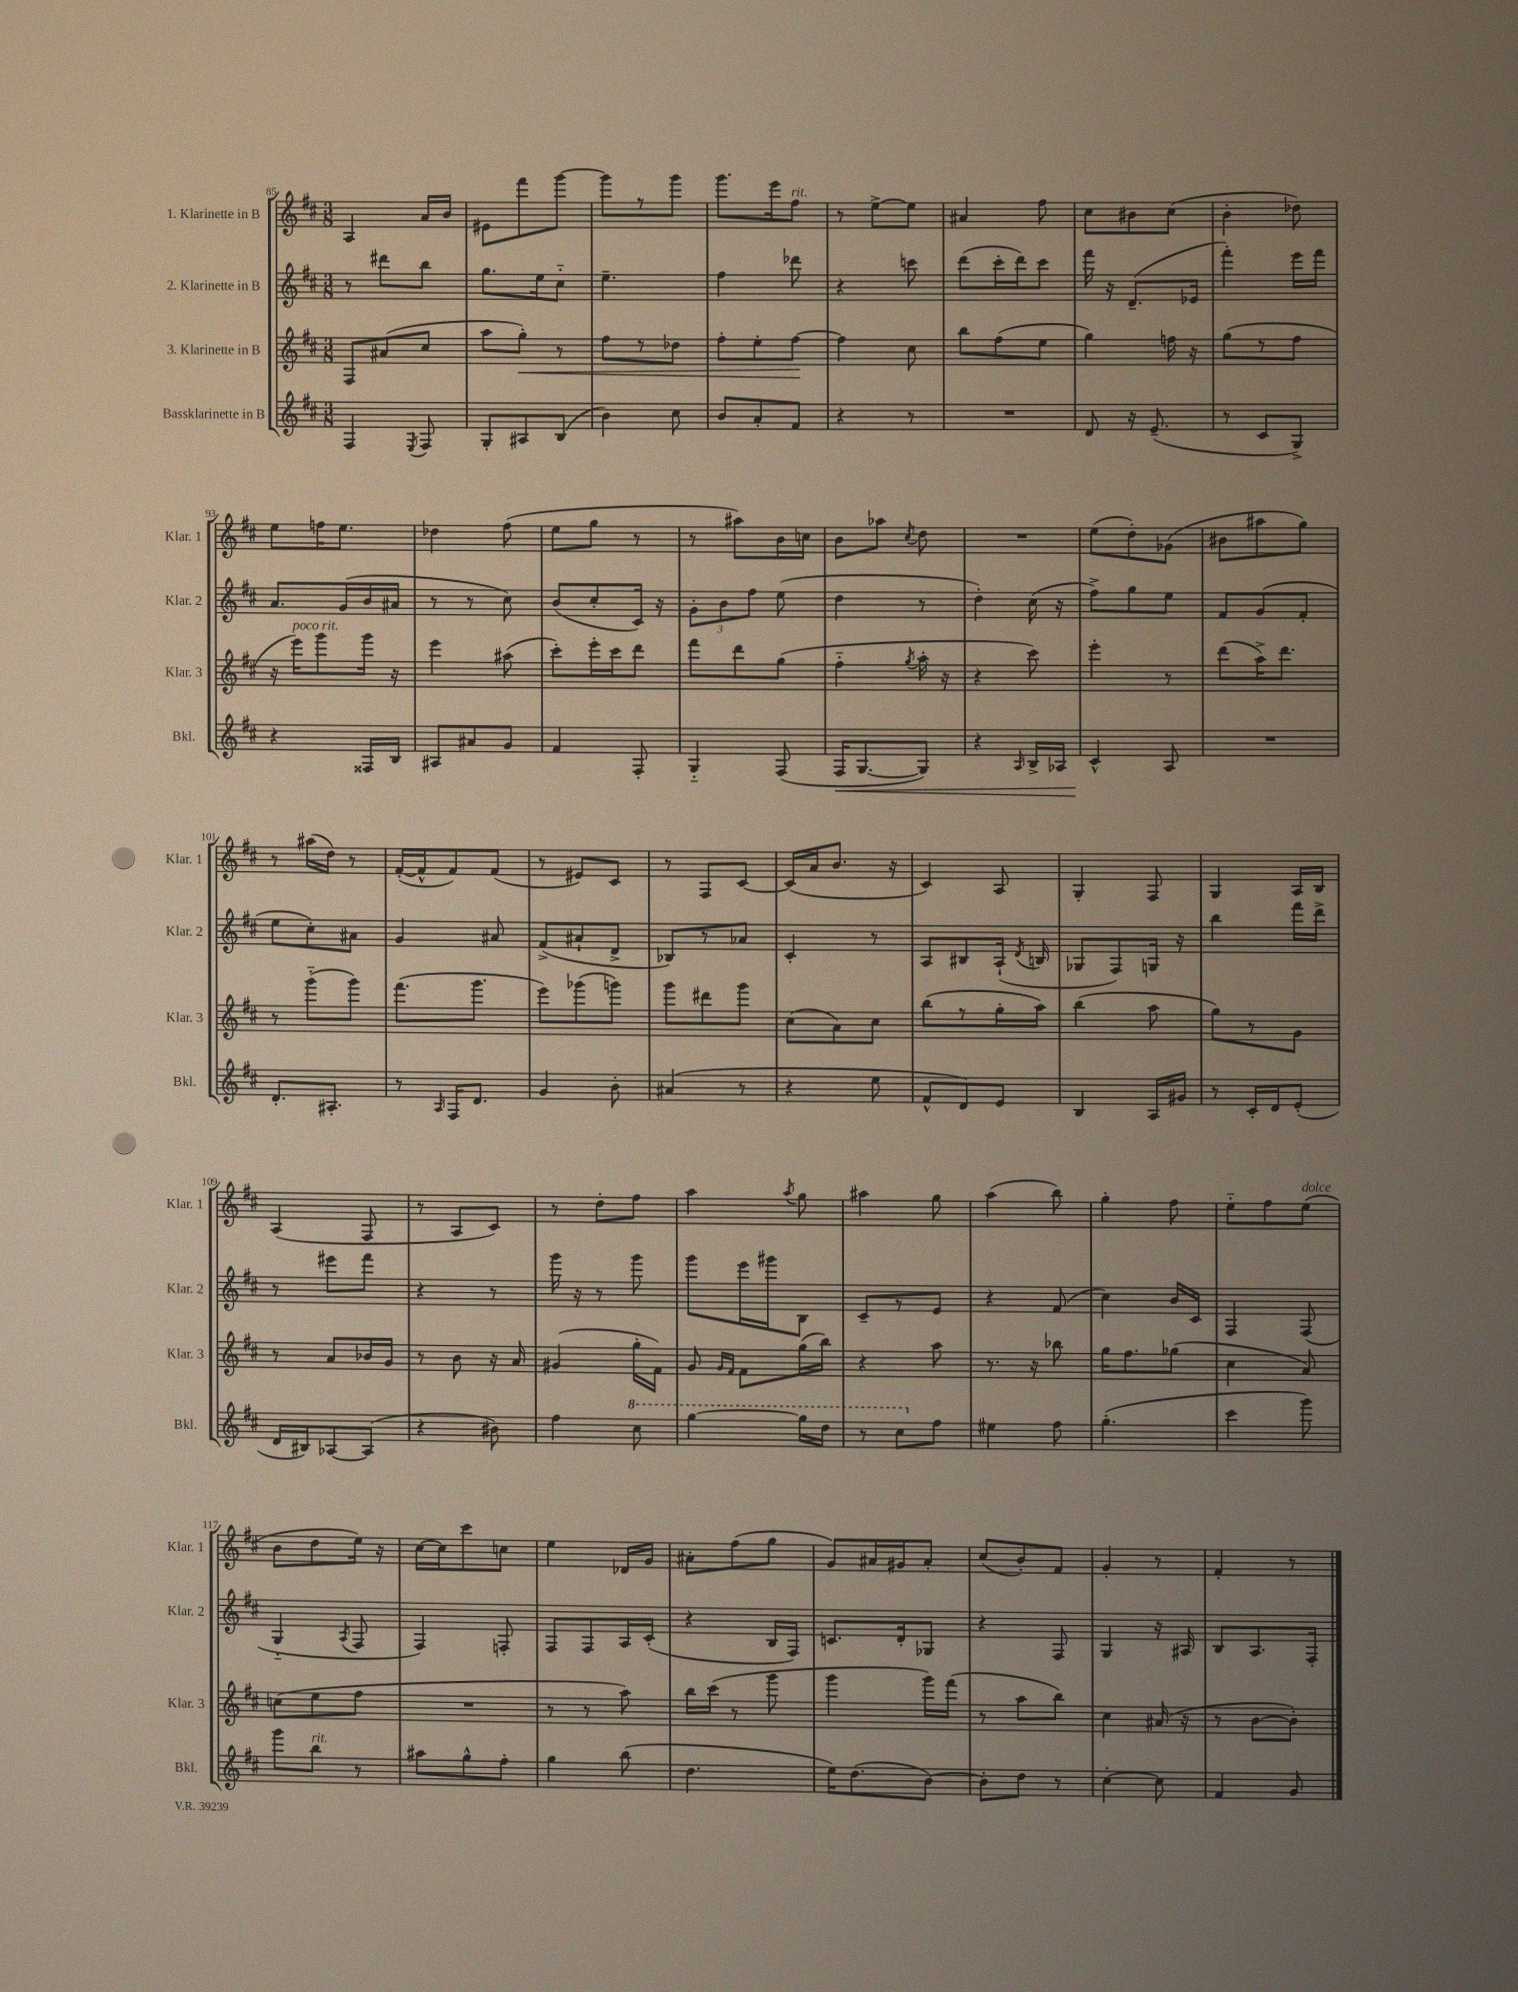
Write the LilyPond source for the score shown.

<<
\new StaffGroup <<
\new Staff = "s0" \with { instrumentName = "1. Klarinette in B" shortInstrumentName = "Klar. 1" } {
    \clef treble \key d \major \numericTimeSignature \time 3/8
    \autoBeamOff a4 a'16[ b'16] |
    eis'8[ fis'''8 g'''8]~ |
    g'''8[ r8 g'''8] |
    g'''8.[ e'''16 fis''8]^\markup { \italic "rit." } |
    r8 e''8[~-> e''8] |
    ais'4 fis''8 |
    cis''8[ bis'8 cis''8]( |
    b'4-. des''8) |
    e''8[ f''16 e''8.] |
    des''4 fis''8( |
    e''8[ g''8] r8 |
    r8 ais''8[) b'16 c''16] |
    b'8[ aes''8] \acciaccatura { cis''8 } d''8 |
    R4. |
    e''8[( d''8-.) ges'8]( |
    bis'8[ ais''8 g''8]) |
    r8 ais''16[( d''16]) r8 |
    fis'16[~-.( fis'16-^ fis'8) fis'8]( |
    r8 eis'8[) cis'8] |
    r8 fis8[ cis'8]~ |
    cis'16[( a'16 b'8.] r16 |
    cis'4) a8 |
    g4-. fis8 |
    g4 a16[ b16] |
    a4( fis8 |
    r8 a8[ cis'8]) |
    r8 d''8[-. fis''8] |
    a''4 \acciaccatura { a''8 } g''8 |
    ais''4 g''8 |
    a''4( b''8) |
    g''4-. fis''8 |
    e''8[-_ fis''8 e''8]^\markup { \italic "dolce" }( |
    b'8[ d''8 e''16]) r16 |
    cis''16[~ cis''16 cis'''8 c''8] |
    e''4 des'16[ g'16] |
    ais'8[-. fis''8( g''8] |
    g'8[) ais'16 gis'16 ais'8]-. |
    cis''8[( b'8-.) fis'8] |
    g'4-. r8 |
    fis'4-. r8 \bar "|." |
}
\new Staff = "s1" \with { instrumentName = "2. Klarinette in B" shortInstrumentName = "Klar. 2" } {
    \clef treble \key d \major \numericTimeSignature \time 3/8
    \autoBeamOff r8 dis'''8[ b''8] |
    g''8.[ e''16 cis''8]-_ |
    e''4.-- |
    fis''4 des'''8 |
    r4 c'''8 |
    d'''8[( cis'''16-. d'''16) cis'''8] |
    fis'''16 r16 d'8.[--( ees'16] |
    fis'''4-.) e'''16[ fis'''16] |
    a'8.[ g'16( b'16 ais'16] |
    r8 r8 cis''8) |
    b'8[( cis''8-. cis'16]) r16 |
    \tuplet 3/2 { g'8[-. b'8 fis''8] } e''8( |
    d''4 r8 |
    d''4-.) cis''16( r16 |
    fis''8[->) g''8 e''8] |
    fis'8[ g'8( fis'8]-. |
    e''8[ cis''8-.) ais'8] |
    g'4 ais'8 |
    fis'8[->( ais'8-! d'8]-> |
    bes8[) r8 aes'8] |
    cis'4-. r8 |
    a8[ bis8 a16]-!( \acciaccatura { d'8 } b16 |
    ges8[ fis8) g16] r16 |
    b''4 fis'''16[ d'''16]-> |
    r8 eis'''8[ fis'''8] |
    r4 r8 |
    g'''16 r16 r8 g'''8 |
    g'''8[ e'''16 gis'''16 b8] |
    cis'8[-- r8 e'8] |
    r4 fis'8( |
    cis''4) b'16[ cis'16] |
    fis4 fis8( |
    g4-_ \acciaccatura { a8 } fis8 |
    fis4) f8-. |
    fis8[ fis8 a16 cis'16]-.( |
    r4 b16[ fis16]) |
    c'8.[ d'16-. ges8] |
    r4 fis8 |
    g4 r16 ais16 |
    b8[ a8. fis16]-. \bar "|." |
}
\new Staff = "s2" \with { instrumentName = "3. Klarinette in B" shortInstrumentName = "Klar. 3" } {
    \clef treble \key d \major \numericTimeSignature \time 3/8
    \autoBeamOff fis8[ ais'8( cis''8] |
    a''8[ g''8]-.\<) r8 |
    fis''8[ r8 des''8] |
    fis''8[-. e''8-. fis''8]~\! |
    fis''4 cis''8 |
    b''8[ fis''8( e''8] |
    g''4) f''16 r16 |
    g''8[( r8 fis''8] |
    r16 e'''16[^\markup { \italic "poco rit." }) g'''8 g'''16] r16 |
    e'''4 ais''8( |
    cis'''8[-.) e'''16-. cis'''16 d'''8] |
    fis'''8[ d'''8 g''8]( |
    fis''4-_ \acciaccatura { g''8 } a''16-. r16 |
    r4 cis'''8) |
    e'''4-. r8 |
    d'''8[( a''16->) d'''8.] |
    r8 g'''8[-_( g'''8]) |
    fis'''8.[( g'''8.] |
    e'''8[) ges'''8( g'''8]) |
    g'''8[ dis'''8 g'''8] |
    cis''8[( a'8) cis''8] |
    b''8[( r8 g''16-. a''16]) |
    b''4( a''8 |
    g''8[) r8 g'8] |
    r8 a'8[ bes'16 g'16] |
    r8 b'8 r16 a'16 |
    gis'4( g''16[-. fis'16]) |
    g'8 \grace { g'16[ fis'16] } fis'8[ g''16( b''16]) |
    r4 a''8 |
    r8. r16 bes''8 |
    g''16[ fis''8. ges''8]( |
    cis''4 a'8) |
    c''8[( e''8 fis''8] |
    R4. |
    r8 r8 a''8) |
    b''16[ cis'''16]( r8 g'''8 |
    g'''4 g'''16[) fis'''16]( |
    r8 a''8[ b''8]) |
    cis''4 ais'16( r16 |
    r8 b'8[~ b'8]-.) \bar "|." |
}
\new Staff = "s3" \with { instrumentName = "Bassklarinette in B" shortInstrumentName = "Bkl." } {
    \clef treble \key d \major \numericTimeSignature \time 3/8
    \autoBeamOff fis4 \acciaccatura { e8 } fis8 |
    g8[-. ais8 b8]( |
    b'4) cis''8 |
    b'8[ a'8-. fis'8] |
    r4 r8 |
    R4. |
    d'8 r16 e'8.--( |
    r8 cis'8[ g8]->) |
    r4 fisis16[ b16] |
    ais8[ ais'8 g'8] |
    fis'4 fis8-. |
    g4-_ fis8( |
    fis16[\< g8.~ g8]) |
    r4 \grace { a16 } b16[-> aes16] |
    cis'4-^\! a8 |
    R4. |
    d'8.[-. ais8.]-. |
    r8 \grace { a16 } fis16[ d'8.] |
    g'4 b'8-. |
    ais'4( r8 |
    r4 e''8 |
    fis'8[-^ d'8) e'8] |
    b4 a16[ gis'16] |
    r8 cis'16[-. d'16 e'8]-.( |
    d'16[ bis16) aes8~ aes8]( |
    r4 bis'8) |
    fis''4 \ottava #1 cis'''8 |
    g'''4~ g'''16[ d'''16] |
    r8 cis'''8[ \ottava #0 fis''8] |
    eis''4 fis''8 |
    g''4.-.( |
    cis'''4 g'''8) |
    g'''8[ b''8]^\markup { \italic "rit." } r8 |
    ais''8[ g''8-^ fis''8]-. |
    g''4 b''8( |
    d''4. |
    e''16[) d''8.( b'8]~) |
    b'8[-. d''8] r8 |
    cis''4~-. cis''8 |
    fis'4 g'8 \bar "|." |
}
>>
>>
\layout { \context { \Score currentBarNumber = #85 } }
